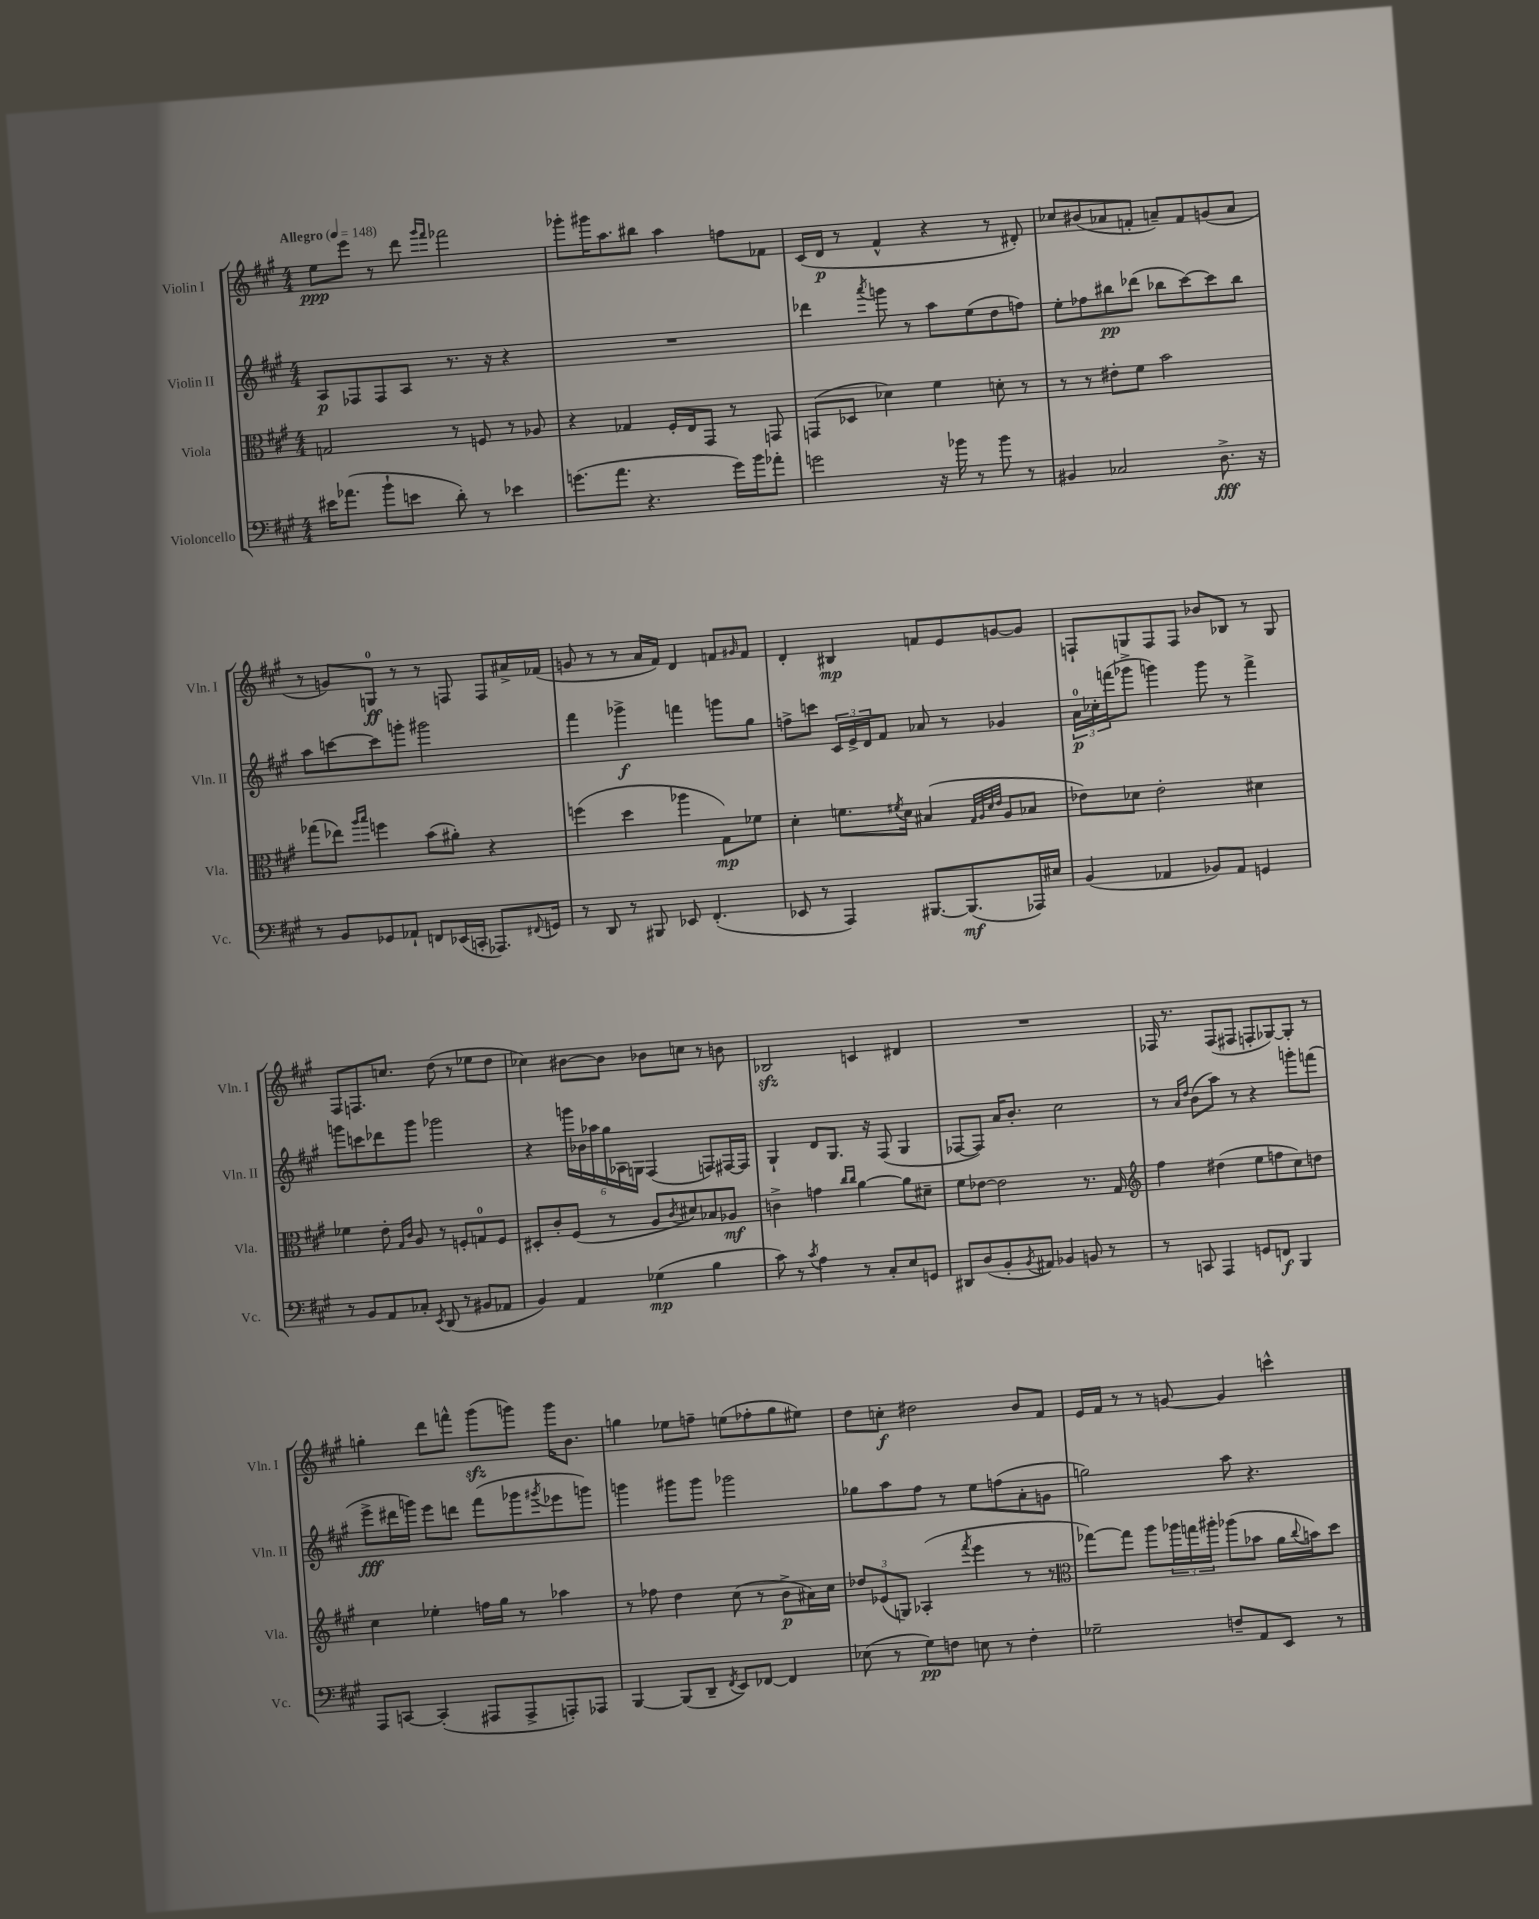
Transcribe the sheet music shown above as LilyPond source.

<<
\new StaffGroup <<
\new Staff = "s0" \with { instrumentName = "Violin I" shortInstrumentName = "Vln. I" } {
    \clef treble \key a \major \numericTimeSignature \time 4/4 \tempo "Allegro" 4 = 148
    e''8\ppp e'''8 r8 d'''8 \grace { gis'''16 fis'''16 } fes'''2 |
    ges'''8-. gis'''16 a''8. bis''8 a''4 f''8 fes'8 |
    cis'16( d'16\p r8 fis'4-^ r4 r8 dis'8-.) |
    ces''8 bis'8( aes'8 f'8-. a'8--) f'8 g'8( a'8 |
    r8 g'8) g8-0\ff r8 r8 f8 f8 ais'16-> fes'16( |
    g'8 r8 r8 a'16 fis'16) d'4 f'8 \grace { gis'16 } f'8 |
    d'4-. bis4\mp f'8 e'8 g'8~ g'8 |
    f8-! g8 f8 f8 bes'8 bes8 r8 g8 |
    fis8 f8. c''8. d''8( r8 ees''8 d''8 |
    ces''4) bis'8~ bis'8 bes'8 c''8 r8 b'8 |
    bes2\sfz c'4 dis'4 |
    R1 |
    fes16 r8. fes8( fis8 f8-. ges8~) ges8-. r8 |
    g''4-. d'''8 f'''8-^ gis'''8\sfz( g'''8) g'''16 b'8. |
    g''4 ees''8 f''8-- e''8( fes''8-. g''8 eis''8) |
    d''8 c''8-.\f dis''2 b'8 fis'8 |
    e'16 fis'16 r8 r8 g'8~ g'4 c'''4-^ \bar "|." |
}
\new Staff = "s1" \with { instrumentName = "Violin II" shortInstrumentName = "Vln. II" } {
    \clef treble \key a \major \numericTimeSignature \time 4/4
    a8\p fes8 fes8 a8 r8. r16 r4 |
    R1 |
    des'''4 \acciaccatura { a'''8 } g'''8 r8 a''8 e''8( d''8 f''8) |
    e''8-. fes''8 bis''8\pp des'''8( bes''8 cis'''8~) cis'''8 bes''8 |
    a''8 c'''8~ c'''8 g'''8-. gis'''2 |
    fis'''4 ges'''4->\f f'''4 g'''8 gis''8 |
    f''8-> c'''8 \tuplet 3/2 { cis'16 e'16-> d'16 } fis'8 aes'8 r8 ges'4 |
    \tuplet 3/2 { a'16-0\p ces''16-. f'''16( } ges'''8-> g'''4) g'''8 r8 f'''4-> |
    g'''8 c'''8 des'''8 g'''8 ges'''2 |
    r4 \tuplet 6/4 { g'''16 bes'16 aes''16 gis''16 aes16 g16 } fis4( f8) fis16~ fis16 |
    gis4-! d'8 gis8. r16 fis8( gis4 |
    fes8~ fes8) a'16 b'8.-. cis''2 |
    r8 \grace { a'16 d''16 } b'8( a''8) r8 r4 g'''8-. f'''8( |
    e'''8->\fff dis'''16 g'''16) e'''8 d'''8 fis'''8( ges'''8 \acciaccatura { gis'''8 } ees'''8 g'''8) |
    g'''4 gis'''8 gis'''8 ges'''2 |
    ges''8 a''8 fis''8 r8 e''8 f''8( a'8-. g'8 |
    g''2) a''8 r4. \bar "|." |
}
\new Staff = "s2" \with { instrumentName = "Viola" shortInstrumentName = "Vla." } {
    \clef alto \key a \major \numericTimeSignature \time 4/4
    g2 r8 f8 r8 aes8 |
    r4 ges4 fis16-. e16 gis,8 r8 g,8 |
    g,8( des8 des'4) fis'4 d'8-. r8 |
    r8 r8 eis'8-. fis'8 b'2 |
    ges''8( ees''8) \grace { a''16 b''16 } f''4 b'8( ais'8-.) r4 |
    f''4( d''4 aes''4 gis8\mp) fes'8 |
    d'4-. f'8. \acciaccatura { fis'8 } d'16 bis4( \grace { gis32 a32 d'32 e'32 } a8 bes8 |
    ees'8) des'8 ees'2-. dis'4 |
    fes'4 e'8-. \grace { gis16 cis'16 } a8 r8 f8-. g8-0 f8 |
    dis8-. cis'8-. fis8( r8 a8 \acciaccatura { cis'8 } dis'8) bes8 aes8\mf |
    c'4-> g'4 \grace { cis''16 cis''16 } a'4~ a'8 dis'8-- |
    fis'8 ees'8~ ees'2 r8. gis16 |
    \clef treble fis''4 dis''4( e''8 f''8 cis''8) d''8 |
    cis''4 ees''4-. f''16 gis''16 r8 aes''4 |
    r8 fes''8 d''4 cis''8( r8 b'8->\p ais'16) cis''16 |
    \tuplet 3/2 { des''8 ees'8( g8) } aes4-.( \acciaccatura { fis'''8 } e'''4 r8 r8 |
    \clef alto ges''8~) ges''8 a''8 \tuplet 3/2 { aes''16 g''16 ais''16-. } aes''8( bes'8 a'16 \appoggiatura { cis''8 } b'16) d''8 \bar "|." |
}
\new Staff = "s3" \with { instrumentName = "Violoncello" shortInstrumentName = "Vc." } {
    \clef bass \key a \major \numericTimeSignature \time 4/4
    eis'16 aes'8.( b'8-! e'8 d'8-.) r8 ees'4 |
    g'8.( a'8. r4. g'16) b'16 aes'8-. |
    g'2 r16 bes'16 r8 bes'8 r8 |
    bis,4 ces2 d8.->\fff r16 |
    r8 b,8 ges,8 aes,8-! f,8 ees,16( c,16-. aes,,8.) \appoggiatura { fis,8 } g,16 |
    r8 d,8 r8 bis,,8 ees,8 fis,4.-.( |
    ees,8 r8 a,,4) bis,,8.~ bis,,8.\mf( aes,,16) eis16 |
    b,4( aes,4 bes,8) aes,8 g,4 |
    r8 b,8 a,8 ces8-. \acciaccatura { e,8 } d,8( r8 bis,8 aes,8 |
    b,4) a,4 ges4\mp( b4 |
    cis'8) r8 \acciaccatura { cis'8 } a4 r8 cis8-. e8 g,8 |
    dis,8 d8( b,8-. \acciaccatura { b,8 } ais,8) bes,4 b,8 r8 |
    r8 c,8 a,,4 g,8 f,8\f b,,4 |
    a,,8 c,8~ c,4-.( ais,,8 ais,,8-> a,,8-.) aes,,8 |
    b,,4~ b,,8( d,8-- \acciaccatura { fis,8 } e,8) fes,8~ fes,4 |
    ees8( r8 gis8\pp) f8 e8 r8 f4-. |
    ges2-- f8-- a,8 e,8 r8 \bar "|." |
}
>>
>>
\layout { \context { \Score \remove "Bar_number_engraver" } }
